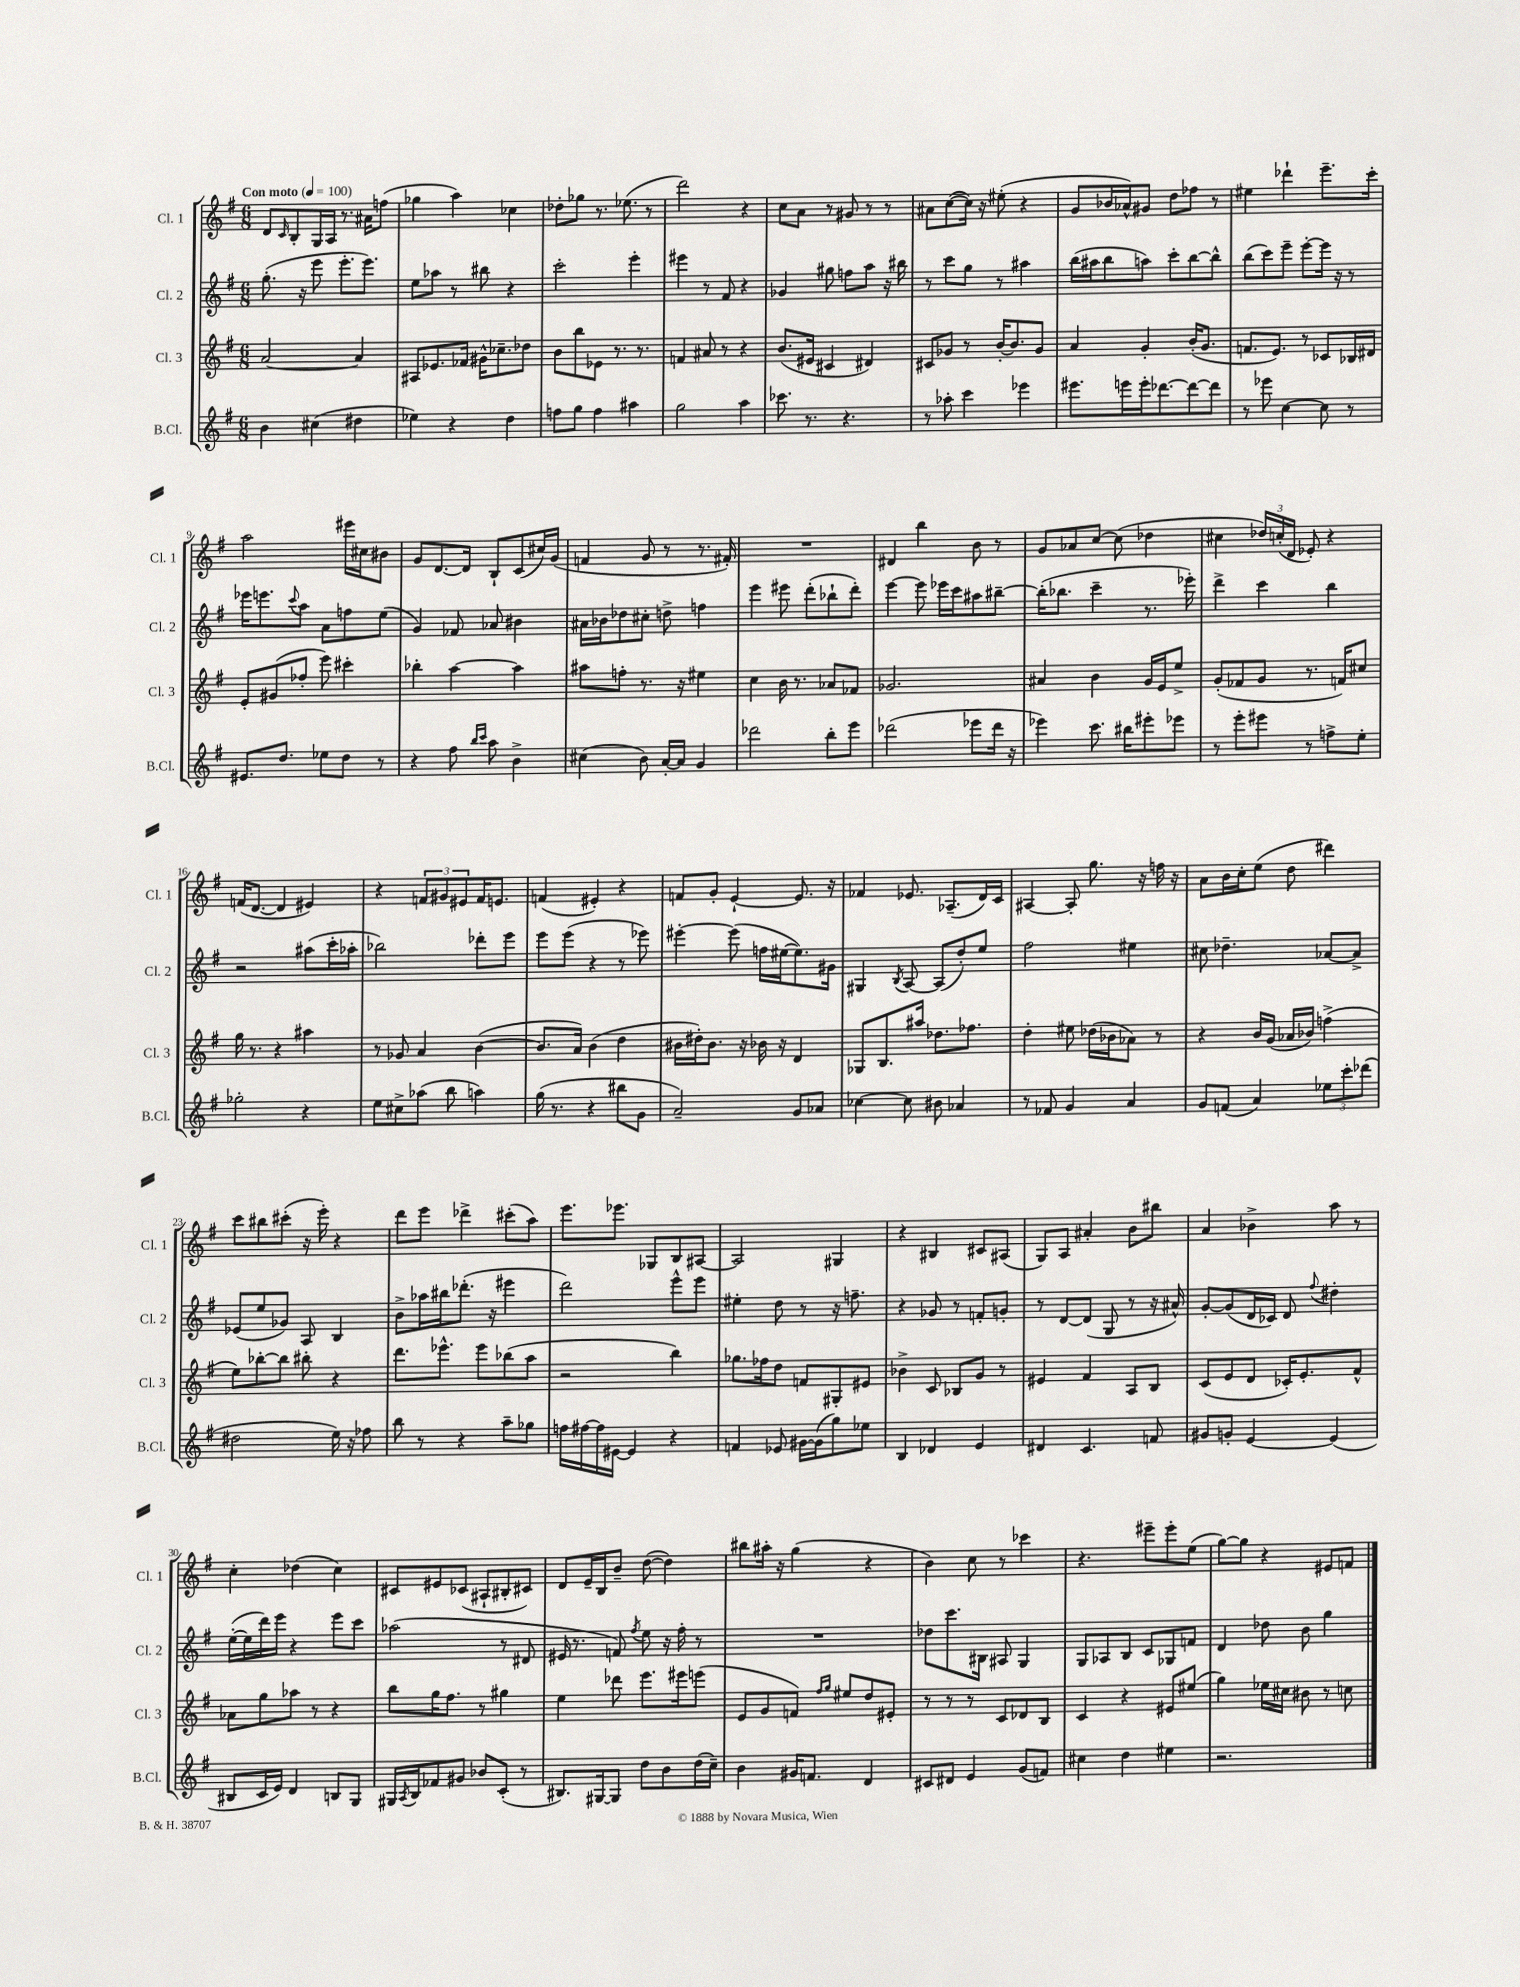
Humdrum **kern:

**kern	**kern	**kern	**kern
*part4	*part3	*part2	*part1
*staff4	*staff3	*staff2	*staff1
*I"B.Cl.	*I"Cl. 3	*I"Cl. 2	*I"Cl. 1
*I'B.Cl.	*I'Cl. 3	*I'Cl. 2	*I'Cl. 1
*clefG2	*clefG2	*clefG2	*clefG2
*k[f#]	*k[f#]	*k[f#]	*k[f#]
*M6/8	*M6/8	*M6/8	*M6/8
*MM100	*MM100	*MM100	*MM100
=1	=1	=1	=1
!	!	!	!LO:TX:a:B:t=Con moto
4b\	[2a/	(8.gg'\	8d/L
.	.	.	16qqc/
.	.	.	8B'/
.	.	16r	.
(4cc#X\	.	8eee\	16G/L
.	.	.	16A/JJ
.	.	8.eee'\L	8.r
4dd#X\	4a/]	.	.
.	.	8.eee\J)	16a#X\KL
.	.	.	(8ffn\J
=2	=2	=2	=2
4ee-X\)	8A#X/L	8ee\L	4gg-X\
.	8.e-X/	8aa-X\J	.
4r	.	8r	4aa\)
.	16f-X/Jk	.	.
.	16g#X^^\KL	8bb#X\	.
.	8.cc-X~\	.	.
4dd\	.	4r	4cc-X\
.	8dd-X\J	.	.
=3	=3	=3	=3
8ffn\L	8b\L	2ccc'\	8dd-X'\L
8gg\J	8bb\	.	8gg-X\J
4ff\	8e-X\J	.	8.r
.	8.r	.	.
.	.	.	(8.ee-X\
4aa#X\	.	4eee'\	.
.	8.r	.	.
.	.	.	8r
=4	=4	=4	=4
2gg\	4fn/	4eee#X\	2ddd\)
.	8a#X/	8r	.
.	8r	8f#/	.
4aa\	4r	4r	4r
=5	=5	=5	=5
8.ccc-X\	(8.b/L	4g-X/	8cc\L
.	.	.	8a\J
8.r	16e#X/Jk	.	.
.	4c#X/	8gg#X\	8r
4.r	.	8ffn\L	8g#X/
.	4d#X/)	8aa\J	8r
.	.	16r	8r
.	.	16bb#X\	.
=6	=6	=6	=6
8r	8c#X/L	8r	8a#X\L
8aa-X'\	8g-X/J	8ccc\L	([8cc\
4ccc\	8r	8gg\J	16cc\Jk])
.	.	.	16r
.	[16b'/KL	8r	(8ee#X'\
.	8.b/]	.	.
4eee-X\	.	4aa#X\	4r
.	8g-/J	.	.
=7	=7	=7	=7
8.eee#X\L	4a/	(16bb\LL	8g/L
.	.	16aa#X\J	.
.	.	8bb\	16b-X/L
16eeen\L	.	.	16a-X^^/J)
16eee'\J	4g'/	8aan\J)	8g#X/J
[8.ddd-X\	.	.	.
.	.	8ccc'\L	8dd\L
8ddd-\_	(16b'/KL	[8bb\	8ff-X\J
.	8.g/J	.	.
8ddd-\J]	.	8bb^^\J]	8r
=8	=8	=8	=8
8r	8.fn/L	(8bb\L	4ee#X\
8eee-X\	.	8ccc\)	.
.	8.e/J)	.	.
[4cc\	.	8eee~\J	4ddd-X`\
.	8r	[8eee'\L	.
8cc\]	8c-X/L	16eee\Jk]	8.eee~\L
.	.	16r	.
8r	16B-X/L	8r	.
.	16d#X/JJ	.	16ccc'\Jk
!!LO:LB:g=z
=9	=9	=9	=9
8.e#X/L	8e'/L	16eee-X\KL	2aa\
.	.	8.eeen\	.
.	(8g#X/	.	.
8.dd/J	.	.	.
.	.	8qqccc/	.
.	8ff-X'/J	8aa\J	.
8ee-X\L	8eee\)	8a\L	.
8dd\J	4ccc#X'\	8ffn\	16eee#X\LL
.	.	.	16cc#X\J
8r	.	(8ee\J	8b#X\J
=10	=10	=10	=10
4r	4bb-X'\	4g/)	8g/L
.	.	.	[8.d/
8ff#\	[4aa\	8f-X/	.
.	.	.	16d/Jk]
16qqbb/LL	.	.	.
16qqccc/JJ	.	.	.
8aa\	.	8a-X/	8B`/L
4b^\	4aa\]	4b#X\	(8c/
.	.	.	16cc#X/L)
.	.	.	(16g/JJ
=11	=11	=11	=11
(4cc#X\	8aa#X\L	16a#X\LL	4fn/
.	.	16b-X\J	.
.	8ffn'\J	8dd-X\	.
8b\)	8.r	8cc#X'\J	8g/
[16a'/LL	.	8ddn^\	8r
16a/JJ]	16r	.	.
4g/	4ee#X\	4ffn\	8.r
.	.	.	16f#X'/)
=12	=12	=12	=12
2ddd-X\	4cc\	4eee\	2.r
.	16b\	8eee#X\	.
.	8.r	.	.
.	.	(8ddd'\L	.
8bb'\L	8a-X/L	8bb-X`\	.
8eee\J	8f-X/J	8ddd'\J)	.
=13	=13	=13	=13
(2ddd-X\	2.g-X/	[4eee\	4d#X/
.	.	8eee\]	4bb\
.	.	16eee-X\LL	.
.	.	16ccc\J	.
8eee-X\L	.	8aa#X\	8b\
16ddd-\Jk	.	[8bb#X~\J	8r
16r	.	.	.
=14	=14	=14	=14
4eee-X\)	4a#X/	(16bb#'\KL]	8g/L
.	.	8.bb-X\J	.
.	.	.	8a-X/
8.ccc\	4b\	4ccc~\	[8cc/J
.	.	.	(8cc\]
16bb#X\KL	.	.	.
8eee#X'\	16g/LL	8.r	4dd-X\
.	16e/J	.	.
8eee-X\J	8ee^/J	.	.
.	.	16eee-X'\)	.
=15	=15	=15	=15
8r	(8g'/L	4ddd^\	4cc#X\
8eee'\L	8f-X/	.	.
8eee#X\J	8g/J	4ccc\	24dd-X/LL)
.	.	.	(24ccn'/
.	.	.	24d/JJ
8r	8.r	.	8e-X'/)
8ffn^\L	.	4bb\	4r
.	16fn/KL)	.	.
8ee'\J	8cc#X/J	.	.
!!LO:LB:g=z
=16	=16	=16	=16
2gg-X'\	16gg\	2r	(16fn/KL
.	8.r	.	[8.d/J
.	4r	.	4d/]
4r	4aa#X\	(8aa#X\L	4e#X/)
.	.	16ccc'\L	.
.	.	16aa-X'\JJ	.
=17	=17	=17	=17
8ee\L	8r	2bb-X\)	4r
8cc#X^\	8g-X/	.	.
(8aa-X\J	4a/	.	12fn/L
.	.	.	12g#X/
8bb\	.	.	.
.	.	.	12e#X/
4aan\)	([4b\	8ddd-X'\L	16f/K
.	.	.	8.en/J
.	.	8eee\J	.
=18	=18	=18	=18
(16gg\	8.b/L]	8eee\L	(4fn/
8.r	.	.	.
.	.	(8eee\J	.
.	16a/Jk)	.	.
4r	(4b\	4r	4e#X'/)
8bb#X\L	4dd\	8r	4r
8g\J	.	8eee-X\)	.
=19	=19	=19	=19
2a~/)	16b#X\LL	[4eee#X'\	8fn/L
.	16dd#X'\J)	.	.
.	8.b#\J	.	8g'/J
.	.	(8eee#\]	[4e`/
.	16r	.	.
.	16b-X\	16ffn\LL	.
.	16r	[16ee#X\J	.
8g/L	4d/	8.ee#\])	8.e/]
8a-X/J	.	.	.
.	.	16g#X\Jk	16r
=20	=20	=20	=20
[4cc-X\	8G-X/L	4G#X/	4f-X/
.	8.B/	.	.
.	.	8qB/	.
8cc-\]	.	[8A/	8.e-X/
.	16aa#X/Jk	.	.
8b#X\	8.dd-X\L	(8A/L]	.
.	.	.	(8.A-X~/L
4a-X/	.	8dd'/)	.
.	8.ff-X\J	.	.
.	.	8ee/J	16d/L)
.	.	.	16c/JJ
=21	=21	=21	=21
8r	4dd'\	2ff#\	[4A#X/
8f-X/	.	.	.
4g/	8ee#X\	.	8A#'/]
.	(16dd-X\LL	.	8.gg\
.	16b-X\J	.	.
4a/	8a-X\J)	4ee#X\	.
.	.	.	16r
.	8r	.	16ffn\
.	.	.	16r
=22	=22	=22	=22
8g/L	4r	8cc#X\	8a\L
(8fn/J	.	4.dd-X~\	16b\L
.	.	.	16cc'\J
4a/)	16b/LL	.	(8ee\J
.	(16g/JJ	.	.
.	16a-X/LL	.	8dd\
.	16b-X/JJ)	.	.
12ee-X\L	(4ffn^\	[8a-X/L	4ddd#X\)
12ccc'\	.	.	.
.	.	8a-^/J]	.
(12ddd-X\J	.	.	.
!!LO:LB:g=z
=23	=23	=23	=23
2dd#X\	8ee\L)	(8e-X/L	8ccc\L
.	[8bb-X'\	8ee/	8bb#X\
.	8bb-\J]	8g-X/J)	(8ccc#X'\J
.	8bb#X'\	8A/	16r
.	.	.	16eee'\)
16ee\)	4r	4B/	4r
16r	.	.	.
8ff-X\	.	.	.
=24	=24	=24	=24
8bb\	8.ddd\L	8b^\L	8ddd\L
8r	.	16aa-X\L	8eee\J
.	8.eee-X^^\J	16bb#X\J	.
4r	.	(8.ddd-X'\J	4ddd-X^\
.	8eee-\L	.	.
.	.	16r	.
8aa~\L	(8bb-X\	4eee#X\	(8ccc#X'\L
8gg-X\J	8aa\J	.	8aa\J)
=25	=25	=25	=25
16ffn\LL	2r	2ddd\)	8.eee\L
[16ff#X\	.	.	.
16ff#\]	.	.	.
[16e#X\JJ	.	.	8.eee-X\J
4e#/]	.	.	.
.	.	.	8G-X/L
4r	4bb\)	8eee^^\L	8B/
.	.	8eee\J	[8A#X/J
=26	=26	=26	=26
4fn/	8.gg-X\L	4ee#X'\	2A#/]
.	16ff-X\k	.	.
8e-X/	8dd\J	8dd\	.
[16g#X\LL	8fn/L	8r	.
(16g#\J]	.	.	.
8gg\)	8G#X'/	16r	4G#X/
.	.	8.ffn~\	.
8ee-X\J	8e#X/J	.	.
=27	=27	=27	=27
4B/	4b-X^\	4r	4r
4d-X/	8c/	8g-X/	4B#X/
.	8B-X/L	8r	.
4e/	8g/J	8fn'/L	8c#X/L
.	8r	8gn'/J	(8A#X/J
=28	=28	=28	=28
4d#X/	4e#X/	8r	8G/L)
.	.	[8d/L	8A/J
4.c/	4f#/	(8d/J]	4a#X'/
.	.	8G/	.
.	8A/L	8r	8b\L
8fn/	8B/J	16r	8bb#X\J
.	.	16a#X^^/)	.
=29	=29	=29	=29
8g#X/L	(8c/L	[8g'/L	4a/
8gn'/J	8e/	(8g/]	.
[4e/	8d/J	16d/L	4b-X^\
.	.	16c-X/JJ)	.
.	16c-X'/KL)	8d/	.
.	8.e'/	.	.
.	.	8qqff#/	.
(4e/]	.	4dd#X'\	8aa\
.	8f#^^/J	.	8r
!!LO:LB:g=z
=30	=30	=30	=30
8B#X/L	8a-X\L	([16ee'\LL	4cc'\
.	.	16ee\]	.
16c/L	8gg\	16ddd\)	.
16e/JJ)	.	16eee\JJ	.
4d/	8aa-X\J	4r	(4dd-X\
.	8r	.	.
8Bn/L	4r	8eee\L	4cc\)
8G/J	.	8ccc\J	.
=31	=31	=31	=31
16G#X/LL	8bb\L	(2aa-X\	8c#X/L
8qA/	.	.	.
16B/J	.	.	.
8f-X/	16gg\K	.	8e#X/
.	8.ff#\J	.	.
8g#X/J	.	.	(8c-X/J
8b-X/L	8r	.	8A#X`/L
(8c'/J	4gg#X\	8r	8B#X'/
8r	.	8d#X/	8c#X/J)
=32	=32	=32	=32
8.B#X/L)	4ee\	16e#X/	8d/L
.	.	8.r	.
.	.	.	16e~/L
[16G#X/k	.	.	16B/J
8G#/J]	8ddd-X\	8fn/)	8b~/J
.	.	8qff#/	.
8dd\L	8.eee\L	8ee\	([8dd\
8b\	.	16r	4dd\])
.	16eee#X\k	16ff#'\	.
(16dd\L	(8eeen\J	8r	.
16cc~\JJ)	.	.	.
=33	=33	=33	=33
4b\	8e/L	2.r	8bb#X\L
.	8g/	.	16aa#X'\Jk
.	.	.	16r
16g#X/KL	8fn/J)	.	(4gg\
8.fn/J	.	.	.
.	16qqff#/LL	.	.
.	16qqgg/JJ	.	.
.	8ee#X/L	.	.
4d/	8dd/	.	4r
.	8e#X'/J	.	.
=34	=34	=34	=34
8c#X/L	8r	8dd-X\L	4b\)
8d#X/J	8r	8.ccc\	.
4e/	8r	.	8cc\
.	.	16B#X\Jk	.
.	8c/L	8A#X/	8r
(8g/L	8d-X/	4G/	4ccc-X\
8fn/J)	8B/J	.	.
=35	=35	=35	=35
4cc#X\	4c/	8G/L	4.r
.	.	8A-X/	.
4dd\	4r	8B/J	.
.	.	8c/L	8eee#X~\L
4ee#X\	8e#X/L	8G-X/	8eee#'\
.	(8ee#X/J	8fn/J	(8ee\J
=36	=36	=36	=36
2.r	4gg\)	4d/	[8gg\L)
.	.	.	8gg\J]
.	16ee-X\LL	8dd-X\	4r
.	16cc#X\JJ	.	.
.	8b#X\	8b\	.
.	8r	4gg\	8e#X/L
.	8ccn\	.	8fn/J
==	==	==	==
*-	*-	*-	*-
